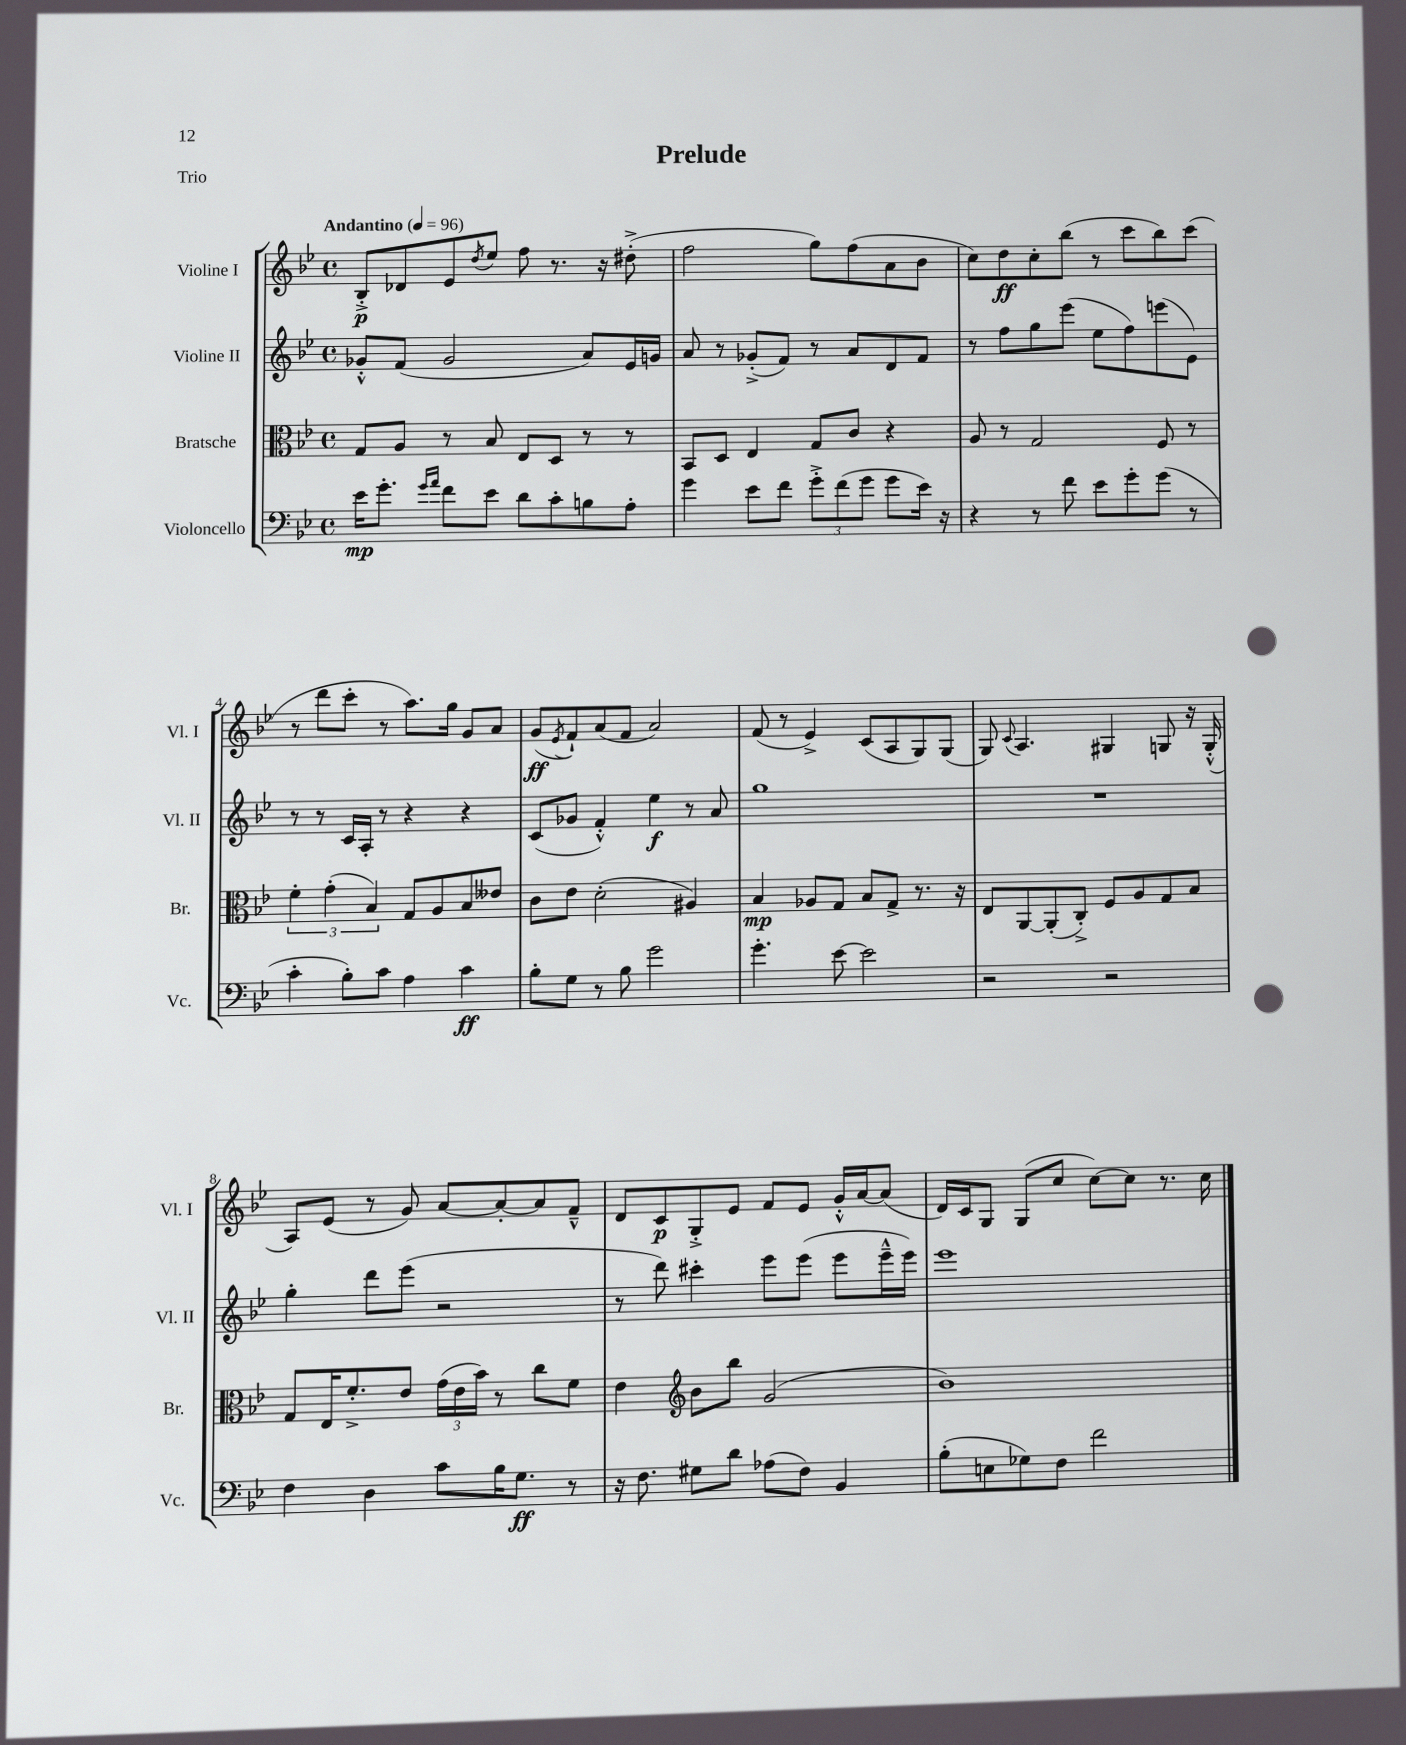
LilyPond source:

\header { title = "Prelude" piece = "Trio" }
<<
\new StaffGroup <<
\new Staff = "s0" \with { instrumentName = "Violine I" shortInstrumentName = "Vl. I" } {
    \clef treble \key bes \major \defaultTimeSignature \time 4/4 \tempo "Andantino" 4 = 96
    bes8-.->\p des'8 ees'8 \acciaccatura { d''8 } ees''8 f''8 r8. r16 dis''8-.->( |
    f''2 g''8) f''8( a'8 bes'8 |
    c''8) d''8\ff c''8-. bes''8( r8 c'''8 bes''8) c'''8( |
    r8 d'''8 c'''8-. r8 a''8.) g''16 g'8 a'8 |
    g'8\ff( \acciaccatura { ees'8 } f'8-!) a'8( f'8 a'2) |
    f'8( r8 ees'4->) c'8( a8 g8) g8( |
    g8) \appoggiatura { c'8 } a4. gis4 g8 r16 g16-.-^( |
    a8) ees'8( r8 g'8) a'8~ a'8~-. a'8 f'8---^ |
    d'8 c'8\p g8-.-> ees'8 f'8 ees'8 g'16-.-^ a'16~ a'8( |
    d'16) c'16 g8 g8( c''8 c''8~) c''8 r8. c''16 \bar "|." |
}
\new Staff = "s1" \with { instrumentName = "Violine II" shortInstrumentName = "Vl. II" } {
    \clef treble \key bes \major \defaultTimeSignature \time 4/4
    ges'8-.-^ f'8( ges'2 a'8) ees'16 g'16 |
    a'8 r8 ges'8-.->( f'8) r8 a'8 d'8 f'8 |
    r8 f''8 g''8 ees'''8( ees''8 f''8) e'''8( ees'8) |
    r8 r8 c'16 a16-. r8 r4 r4 |
    c'8( ges'8 f'4-.-^) ees''4\f r8 a'8 |
    g''1 |
    R1 |
    g''4-. d'''8 ees'''8( r2 |
    r8 d'''8) cis'''4-. ees'''8 ees'''8( ees'''8 ees'''16---^ ees'''16) |
    ees'''1 \bar "|." |
}
\new Staff = "s2" \with { instrumentName = "Bratsche" shortInstrumentName = "Br." } {
    \clef alto \key bes \major \defaultTimeSignature \time 4/4
    g8 a8 r8 bes8 ees8 d8 r8 r8 |
    bes,8 d8 ees4 g8 c'8 r4 |
    a8 r8 g2 f8 r8 |
    \tuplet 3/2 { f'4-. g'4-.( bes4) } g8 a8 bes8 eeses'8 |
    c'8 ees'8 d'2-.( ais4) |
    bes4\mp aes8 g8 bes8 g8-> r8. r16 |
    ees8 a,8~ a,8-.( c8-.->) f8 a8 g8 bes8 |
    g8 ees16 f'8.-.-> ees'8 \tuplet 3/2 { g'16( ees'16 bes'16) } r8 c''8 f'8 |
    ees'4 \clef treble bes'8 bes''8 g'2( |
    bes'1) \bar "|." |
}
\new Staff = "s3" \with { instrumentName = "Violoncello" shortInstrumentName = "Vc." } {
    \clef bass \key bes \major \defaultTimeSignature \time 4/4
    ees'16\mp g'8.-. \grace { g'16 a'16 } f'8 ees'8 d'8 c'8-. b8 a8-. |
    g'4 ees'8 f'8 \tuplet 3/2 { g'8-.-> f'8( g'8 } g'8 ees'16) r16 |
    r4 r8 f'8 ees'8 g'8-. g'8( r8 |
    c'4-. bes8-.) c'8 a4 c'4\ff |
    bes8-. g8 r8 bes8 g'2 |
    g'4.-. ees'8~ ees'2 |
    r2 r2 |
    f4 d4 c'8 bes16 g8.\ff r8 |
    r16 f8. gis8 d'8 aes8( f8) bes,4 |
    bes8-.( e8 ges8) f8 f'2 \bar "|." |
}
>>
>>
